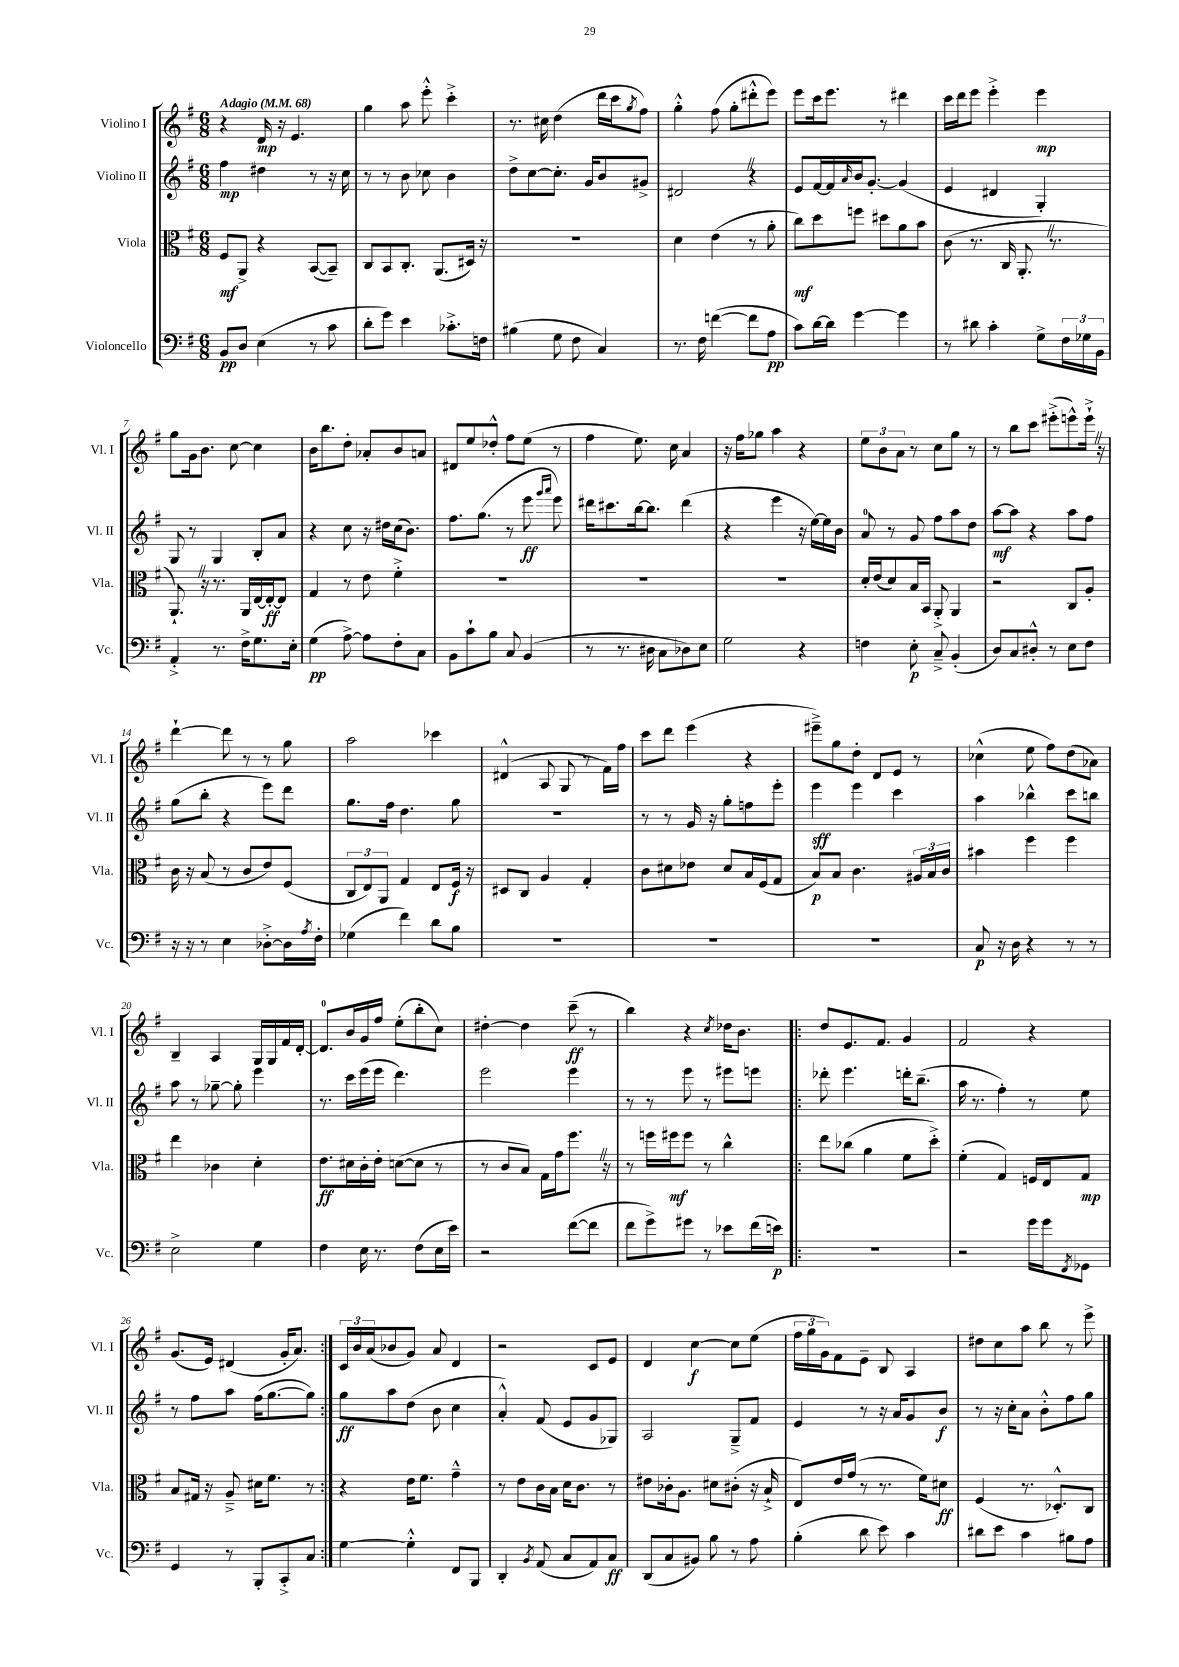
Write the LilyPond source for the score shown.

<<
\new StaffGroup <<
\new Staff = "s0" \with { instrumentName = "Violino I" shortInstrumentName = "Vl. I" } {
    \clef treble \key g \major \numericTimeSignature \time 6/8 \tempo "Adagio" 4 = 68
    r4 d'16\mp r16 e'4. |
    g''4 a''8 e'''8-.-^ c'''4-.-> |
    r8. cis''16 d''4( d'''16 c'''16 \acciaccatura { g''8 } fis''8) |
    g''4-.-^ fis''8( g''8-. dis'''8-.-^ e'''8) |
    e'''8 c'''16 e'''8. r8 dis'''4 |
    c'''16 d'''16 e'''8 e'''4-.-> e'''4\mp |
    g''8 g'16 b'8. c''8~ c''4 |
    b'16 b''8. d''8-. aes'8-. b'8 a'8 |
    dis'8 e''8 des''8-.-^ fis''8 e''8( r8 |
    fis''4 e''8.) c''16 a'4 |
    r16 fis''16 ges''8 a''4 r4 |
    \tuplet 3/2 { e''8 b'8 a'8 } r8 c''8 g''8 r8 |
    r8 b''8 c'''8 eis'''8-.->( e'''8-^) e'''16-!-> \once \override BreathingSign.text = \markup { \musicglyph "scripts.caesura.straight" } \breathe r16 |
    d'''4~-! d'''8 r8 r8 g''8 |
    a''2 ces'''4 |
    dis'4-^( a8 g8 r8 fis'16) fis''16 |
    c'''8 d'''8 e'''4( r4 |
    eis'''8--->) g''8 d''8-. d'8 e'8 r8 |
    ces''4-^( e''8 fis''8) d''8( aes'8) |
    b4-- a4 g16 g16 fis'16 d'16~-. |
    d'8.-0 b'16 g'16 fis''16 e''8-.( b''8-. c''8) |
    dis''4~-. dis''4 c'''8--\ff( r8 |
    b''4) r4 \acciaccatura { c''8 } des''16 b'8. |
    \repeat volta 2 { d''8 e'8. fis'8. g'4 |
    fis'2 r4 |
    g'8.( e'16) dis'4( g'16-. a'8.) | }
    \tuplet 3/2 { c'16 b'16 a'16( } bes'8 g'8) a'8 d'4 |
    r2 c'8 e'8 |
    d'4 c''4~\f c''8 e''8( |
    \tuplet 3/2 { fis''16 g''16 g'16) } fis'8 e'8-- b8 a4 |
    dis''8 c''8 a''8 b''8 r8 e'''8-> \bar "|." |
}
\new Staff = "s1" \with { instrumentName = "Violino II" shortInstrumentName = "Vl. II" } {
    \clef treble \key g \major \numericTimeSignature \time 6/8
    fis''4\mp dis''4 r8 r16 c''16 |
    r8 r8 b'8 ces''8 b'4 |
    d''8-> c''8~ c''8.-. g'16 b'8 gis'8-> |
    dis'2 \once \override BreathingSign.text = \markup { \musicglyph "scripts.caesura.straight" } \breathe r4 |
    e'8 fis'16~ fis'16 \grace { a'16 } b'16 g'8.~-. g'4( |
    e'4 dis'4 g4-.) |
    g8 r8 g4 b8-. a'8 |
    r4 c''8 r16 dis''16 c''16( b'8.) |
    fis''8. g''8.( r8 e'''8\ff \grace { g'''16 a'''16 } e'''8) |
    dis'''16 cis'''8. b''16~ b''8. dis'''4( |
    r4 e'''4 r16 e''16~) e''16 b'16 |
    a'8-0 r8 g'8 fis''8 a''8 d''8 |
    a''8~\mf a''8 r4 a''8 fis''8 |
    g''8( b''8-. r4 e'''8) d'''8 |
    g''8. fis''16 d''4. g''8 |
    R2. |
    r8 r8 g'16 r16 g''8-. f''8 e'''8-. |
    e'''4\sff e'''4 c'''4 |
    a''4 bes''4-^ c'''8 b''8 |
    a''8 r8 ges''8~-- ges''8-. e'''4 |
    r8. c'''16 e'''16( e'''16 d'''4.) |
    e'''2 e'''4 |
    r8 r8 e'''8 r8 eis'''8 e'''8 |
    \repeat volta 2 { des'''8-. e'''4. d'''16-. b''8.--( |
    a''16 r8. fis''4-.) r8 e''8 |
    r8 fis''8 a''8 fis''16( g''8.~ g''8) | }
    g''8\ff a''8 d''8( b'8 c''4 |
    a'4-.-^) fis'8( e'8 g'8 ges8) |
    a2 g8---> fis'8 |
    e'4 r8 r16 a'16 g'8 b'8\f |
    r8 r16 c''16-. a'8 b'8-.-^ fis''8 g''8 \bar "|." |
}
\new Staff = "s2" \with { instrumentName = "Viola" shortInstrumentName = "Vla." } {
    \clef alto \key g \major \numericTimeSignature \time 6/8
    fis8\mf a,8-> r4 b,8~( b,8--) |
    c8 b,8 c8.-. a,8.( dis16) r16 |
    R2. |
    d'4 e'4( r8 a'8-. |
    c''8\mf) d''8 f''8 dis''8 a'8 b'8 |
    c'8( r8. c16 a,8.-. \once \override BreathingSign.text = \markup { \musicglyph "scripts.caesura.straight" } \breathe r8. |
    a,8.-!) \once \override BreathingSign.text = \markup { \musicglyph "scripts.caesura.straight" } \breathe r16 r8. a,16 e16~ e16~-.\ff e8 |
    g4 r8 e'8 fis'4-.-> |
    R2. |
    R2. |
    R2. |
    d'16-. e'16( d'8) b16 b,16 a,8-.-> a,4 |
    r2 c8 a8-. |
    c'16 r16 b8( r8 c'8 e'8) fis8( |
    \tuplet 3/2 { c8 e8) a,8 } g4 e8 fis16\f r16 |
    dis8 c8 a4 g4-. |
    c'8 dis'8 ees'8 dis'8 b16 fis16( g8 |
    b8\p) b8 c'4. \tuplet 3/2 { ais16 b16 c'16 } |
    bis'4 fis''4 fis''4 |
    e''4 ces'4 d'4-. |
    e'8.\ff dis'16 c'16-. e'16-. d'8~( d'8 r8 |
    r8 c'8 b8) g16 g'16 fis''8. \once \override BreathingSign.text = \markup { \musicglyph "scripts.caesura.straight" } \breathe r16 |
    r8 f''16 fis''16\mf fis''8 r8 c''4-^ |
    \repeat volta 2 { e''8 ces''8( a'4 fis'8 d''8-.->) |
    fis'4-.( g4) f16 e16 g8\mp |
    b8 gis16 r16 a8---> dis'16 fis'8. r8 | }
    r4 e'16 fis'8. g'4---^ |
    r8 e'8 c'16 b16 d'16 c'8. r8 |
    eis'8 ces'16-. a8. dis'8 cis'8-.( r16 b16-!-> |
    e8) e'16 g'16( r8 r8. fis'16) dis'8\ff |
    fis4( r8. des8.-.-^) c8 \bar "|." |
}
\new Staff = "s3" \with { instrumentName = "Violoncello" shortInstrumentName = "Vc." } {
    \clef bass \key g \major \numericTimeSignature \time 6/8
    b,8\pp d8 e4( r8 c'8 |
    d'8-. g'8) e'4 ces'8.-.-> f16 |
    bis4( g8 fis8 c4) |
    r8. fis16 f'4~( f'8 a8\pp |
    c'8) d'16~ d'16 g'4~ g'4 |
    r8 dis'8 c'4-. g8-> \tuplet 3/2 { fis16 ges16 b,16 } |
    a,4-.-> r8. fis16-> g8. e16-. |
    g4\pp( a8~->) a8 fis8-. c8 |
    b,8 c'8-! b8 c8 b,4( |
    r8 r8. dis16 c8 des8) e8 |
    g2 r4 |
    f4 e8-.\p c8---> b,4-.( |
    d8) c8 dis8-.-^ r8 e8 fis8 |
    r16 r16 r8 e4 des8~-.-> des16 \acciaccatura { a8 } fis16-. |
    ges4( fis'4) d'8 b8 |
    R2. |
    R2. |
    R2. |
    c8\p r16 d16 r4 r8 r8 |
    e2-> g4 |
    fis4 e16 r8. fis8( e16 e'16) |
    r2 fis'8~( fis'8 |
    fis'8 g'8->) gis'8 r8 ees'8 fis'16( e'16\p) |
    \repeat volta 2 { R2. |
    r2 g'16 g'16 \acciaccatura { fis,8 } ges,8 |
    g,4 r8 b,,8-. c,8-.-> c8 | }
    g4~ g4-.-^ fis,8 b,,8 |
    d,4-. \acciaccatura { b,8 } a,8( c8 a,8) c8\ff |
    d,8( c8 bis,8) b8 r8 a8 |
    b4-.( d'8 e'8) c'4 |
    dis'8 e'8 c'4 bis8 a8 \bar "|." |
}
>>
>>
